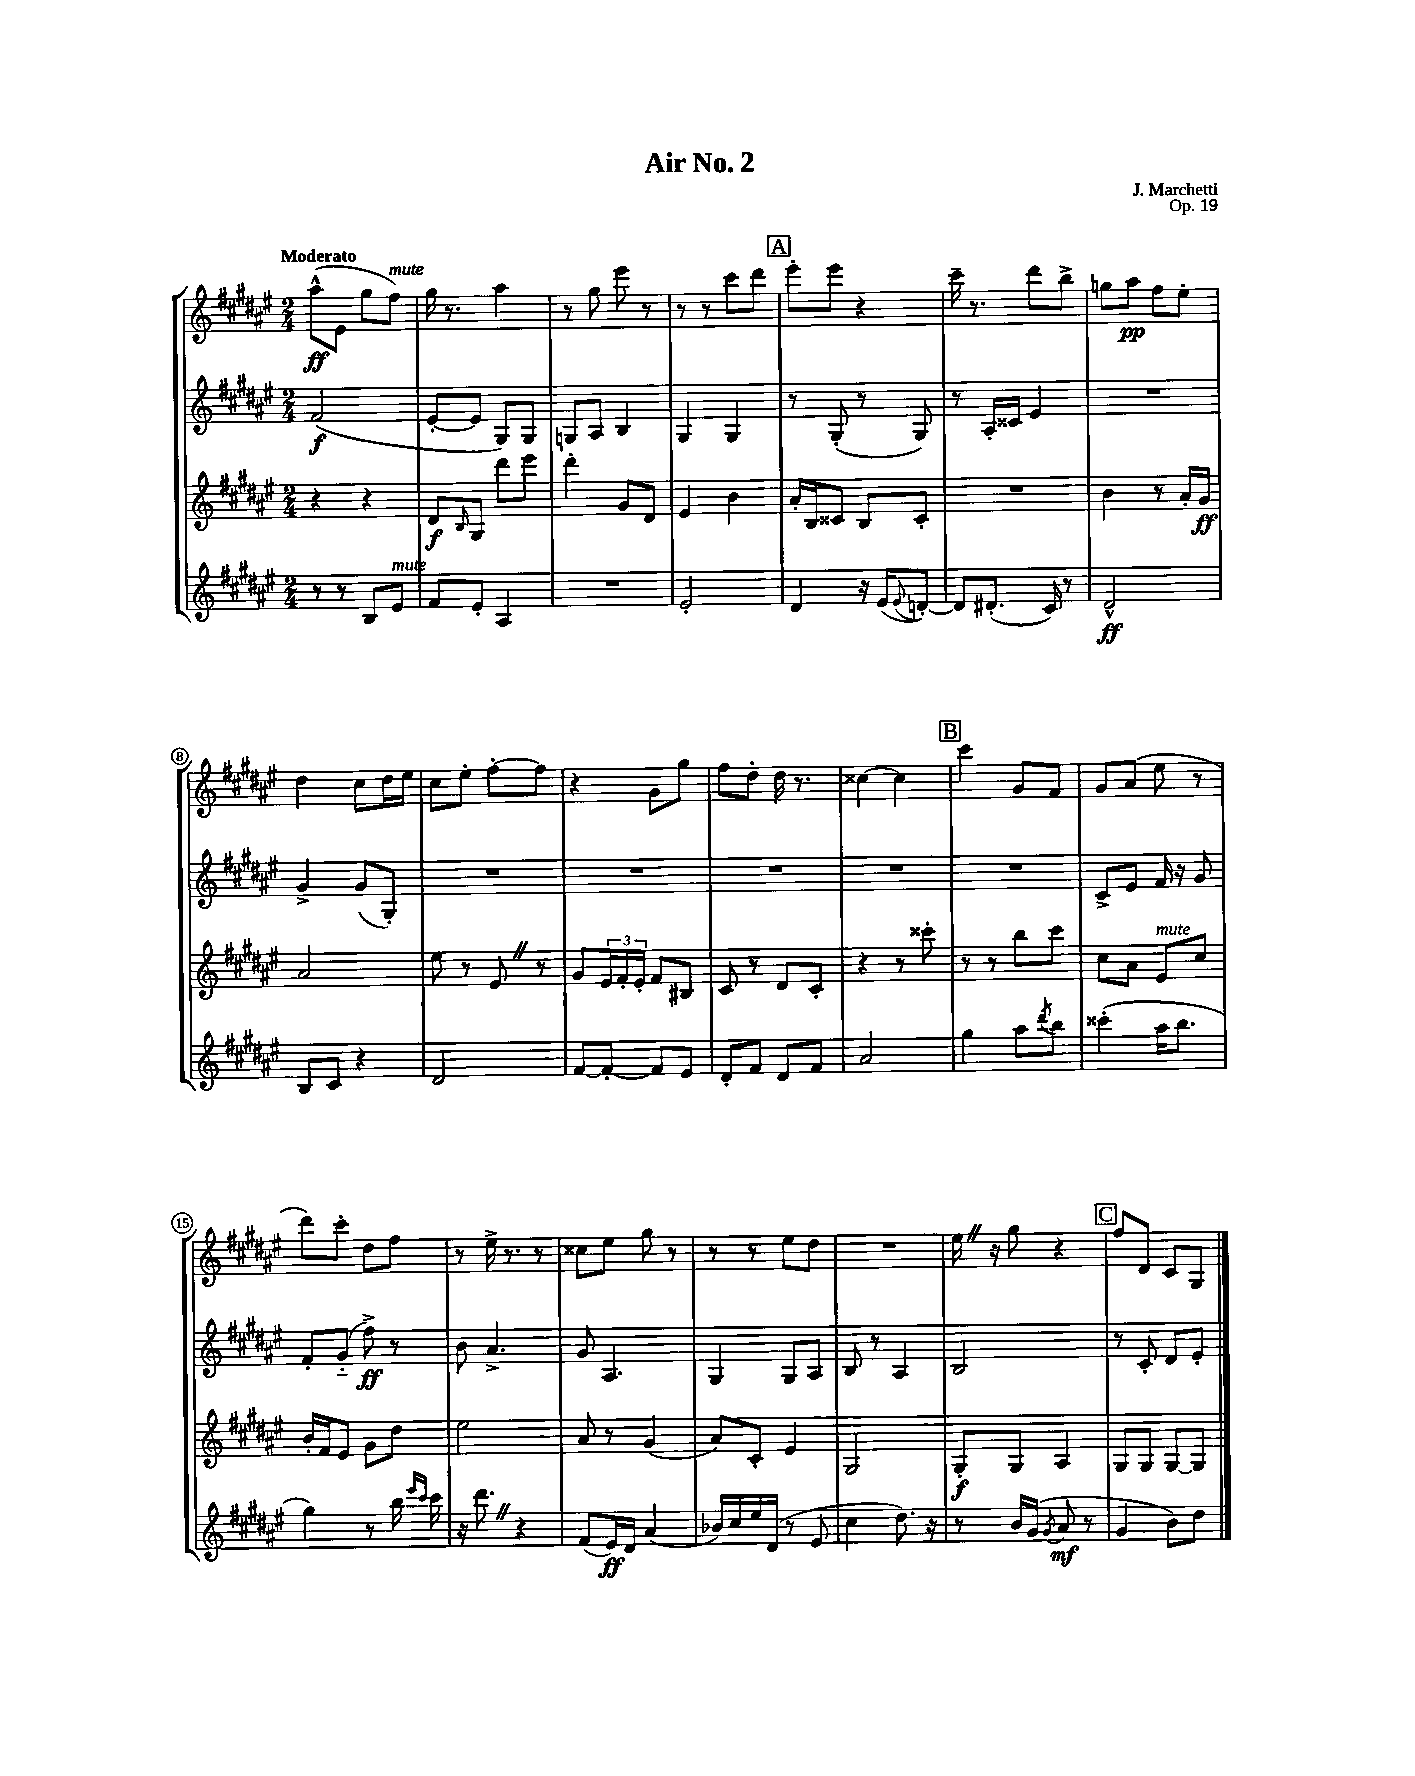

**kern	**kern	**kern	**kern
*staff4	*staff3	*staff2	*staff1
*clefG2	*clefG2	*clefG2	*clefG2
*k[f#c#g#d#a#e#]	*k[f#c#g#d#a#e#]	*k[f#c#g#d#a#e#]	*k[f#c#g#d#a#e#]
*M2/4	*M2/4	*M2/4	*M2/4
8r	4r	(2f#	(8aa#^^
8r	.	.	8e#
8B	4r	.	8gg#
8e#	.	.	8ff#)
=	=	=	=
8f#	8d#	[8e#'	16gg#
.	.	.	8.r
.	16qqB	.	.
8e#'	8G#	8e#]	.
4A#	8ddd#	8G#)	4aa#
.	8eee#	8G#	.
=	=	=	=
2r	4ddd#'	8G	8r
.	.	8A#	8gg#
.	8g#	4B	8eee#
.	8d#	.	8r
=	=	=	=
2e#'	4e#	4G#	8r
.	.	.	8r
.	4b	4G#	8ccc#
.	.	.	8ddd#
=	=	=	=
4d#	16a#'	8r	8eee#'
.	16B	.	.
.	8c##	(8G#'	8eee#
16r	8B	8r	4r
(16e#	.	.	.
8qqe#	.	.	.
[8d')	8c##'	8G#)	.
=	=	=	=
8d]	2r	8r	16ccc#~
.	.	.	8.r
(8.d#'	.	16A#'	.
.	.	16c##	.
.	.	4e#	8ddd#
16c#)	.	.	.
8r	.	.	8bb^
=	=	=	=
2d#^^	4b	2r	8gg
.	.	.	8aa#
.	8r	.	8ff#
.	16a#'	.	8ee#'
.	16g#	.	.
=	=	=	=
8B	2a#	4g#^	4dd#
8c#	.	.	.
4r	.	(8g#	8cc#
.	.	8G#')	16dd#
.	.	.	16ee#
=	=	=	=
2d#	8ee#	2r	8cc#
.	8r	.	8ee#'
.	8e#	.	[8ff#'
.	8r	.	8ff#]
=	=	=	=
[8f#	8g#	2r	4r
8f#'_	24e#	.	.
.	24f#'	.	.
.	24e#'	.	.
8f#]	8f#	.	8g#
8e#	8B#	.	8gg#
=	=	=	=
8d#'	8c#	2r	8ff#
8f#	8r	.	8dd#'
8d#	8d#	.	16dd#
.	.	.	8.r
8f#	8c#'	.	.
=	=	=	=
2a#	4r	2r	[4cc##
.	8r	.	4cc##]
.	8ccc##'	.	.
=	=	=	=
4gg#	8r	2r	4ccc#
.	8r	.	.
8aa#	8bb	.	8g#
8qddd#	.	.	.
8bb	8ccc#	.	8f#
=	=	=	=
(4ccc##'	8cc#	8c#^	8g#
.	8a#	8e#	(8a#
16aa#	8e#	16f#	8ee#
8.bb	.	16r	.
.	8cc#	8g#	8r
=	=	=	=
4gg#)	16b'	8f#'	8ddd#)
.	16f#	.	.
.	8e#	(8g#'~	8ccc#'
8r	8g#	8ff#^)	8dd#
16bb	8dd#	8r	8ff#
16qqeee#	.	.	.
16qqccc#	.	.	.
16ccc#	.	.	.
=	=	=	=
16r	2ee#	8b	8r
8.ddd#	.	.	.
.	.	4.a#^	16ee#^
.	.	.	8.r
4r	.	.	.
.	.	.	8r
=	=	=	=
(8f#	8a#	8g#	8cc##
16e#)	8r	4.A#	8ee#
16d#	.	.	.
(4a#	(4g#	.	8gg#
.	.	.	8r
=	=	=	=
16b-)	8a#)	4G#	8r
16cc#	.	.	.
16ee#	8c#'	.	8r
(16d#	.	.	.
8r	4e#	8G#	8ee#
8e#	.	8A#	8dd#
=	=	=	=
4cc#	2G#	8B	2r
.	.	8r	.
8.dd#)	.	4A#	.
16r	.	.	.
=	=	=	=
8r	8G#'	2B	16ee#
.	.	.	16r
16b	8G#	.	8gg#
(16g#	.	.	.
8qg#	.	.	.
8a#	4A#	.	4r
8r	.	.	.
=	=	=	=
4g#	8G#	8r	8ff#
.	8G#	8c#'	8d#
8b)	[8G#	8d#	8c#
8dd#	8G#]	8e#'	8G#
==	==	==	==
*-	*-	*-	*-
